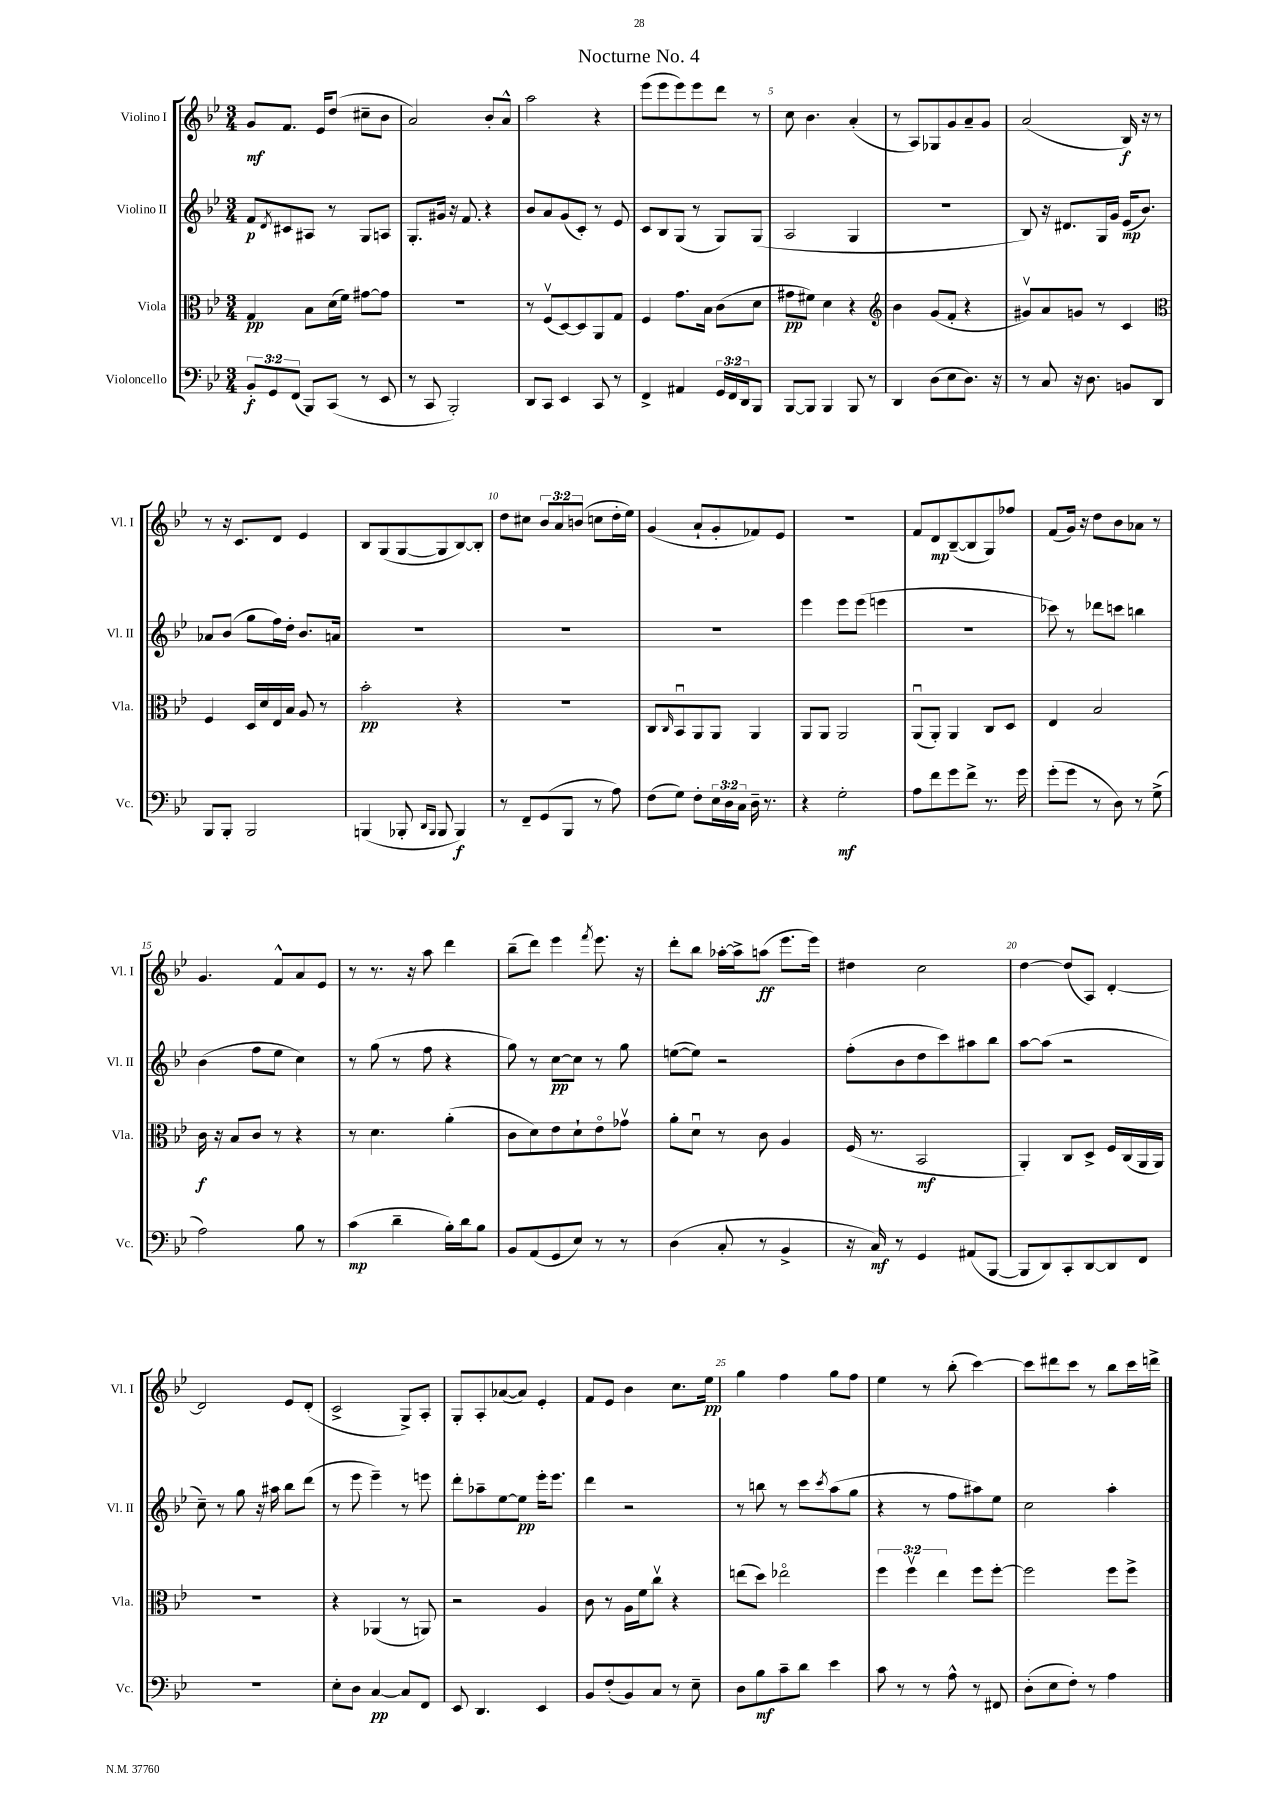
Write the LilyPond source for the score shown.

\header { title = "Nocturne No. 4" }
<<
\new StaffGroup <<
\new Staff = "s0" \with { instrumentName = "Violino I" shortInstrumentName = "Vl. I" } {
    \clef treble \key bes \major \numericTimeSignature \time 3/4 \override Staff.TupletNumber.text = #tuplet-number::calc-fraction-text
    g'8\mf f'8. ees'16 d''8( cis''8-- bes'8 |
    a'2) bes'8-. a'8-^ |
    a''2 r4 |
    ees'''8( ees'''8 ees'''8) ees'''8 d'''8 r8 |
    c''8 bes'4. a'4-.( |
    r8 a8) ges8 g'8 a'8-- g'8 |
    a'2( bes16\f) r16 r8 |
    r8 r16 c'8. d'8 ees'4 |
    bes8 g8( g8~ g8 bes8~) bes8-. |
    d''8 cis''8 \tuplet 3/2 { bes'8 a'8 b'8( } c''8 d''16-. ees''16) |
    g'4( a'8-! g'8-. fes'8) ees'8 |
    R2. |
    f'8 d'8\mp bes8~--( bes8 g8) fes''8 |
    f'8( g'16) r16 d''8 bes'8 aes'8 r8 |
    g'4. f'8-^ a'8 ees'8 |
    r8 r8. r16 a''8 d'''4 |
    bes''8--( d'''8) ees'''4 \acciaccatura { f'''8 } ees'''8. r16 |
    d'''8-. bes''8 aes''16~-. aes''16-> a''8\ff( ees'''8. ees'''16) |
    dis''4 c''2 |
    d''4~ d''8( a8) d'4~-. |
    d'2 ees'8 d'8-.( |
    c'2-> g8->) a8-. |
    g8-. a8-. aes'8~( aes'8) ees'4-. |
    f'8 ees'8 bes'4 c''8. ees''16\pp |
    g''4 f''4 g''8 f''8 |
    ees''4 r8 bes''8-.( c'''4~) |
    c'''8 dis'''8 c'''8 r8 bes''8 c'''16 d'''16-> \bar "|." |
}
\new Staff = "s1" \with { instrumentName = "Violino II" shortInstrumentName = "Vl. II" } {
    \clef treble \key bes \major \numericTimeSignature \time 3/4
    f'8\p \acciaccatura { d'8 } cis'8 ais8 r8 g8 a8 |
    g8.-. gis'16 r16 f'8. r4 |
    bes'8 a'8 g'8( c'8-.) r8 ees'8 |
    c'8 bes8 g8( r8 g8) g8( |
    a2 g4 |
    R2. |
    bes8) r16 dis'8. g16 g'16 ees'16\mp( bes'8.) |
    aes'8 bes'8( g''8 f''16) d''16-. bes'8. a'16 |
    R2. |
    R2. |
    R2. |
    ees'''4 ees'''8 ees'''8( e'''4 |
    R2. |
    ces'''8) r8 des'''8 c'''8 b''4 |
    bes'4( f''8 ees''8 c''4) |
    r8 g''8( r8 f''8 r4 |
    g''8) r8 c''8~\pp c''8 r8 g''8 |
    e''8~( e''8) r2 |
    f''8-.( bes'8 d''8 c'''8) ais''8 bes''8 |
    a''8~ a''8( r2 |
    c''8--) r8 g''8 r16 ais''16 bes''8 d'''8( |
    r8 ees'''8 ees'''4--) r8 e'''8 |
    d'''8-. aes''8-- ees''8~ ees''8\pp ees'''16-. ees'''8. |
    d'''4 r2 |
    r8 b''8 r8 c'''8 \acciaccatura { c'''8 } a''8( g''8 |
    r4 r8 f''8 ais''8) ees''8 |
    c''2 a''4-. \bar "|." |
}
\new Staff = "s2" \with { instrumentName = "Viola" shortInstrumentName = "Vla." } {
    \clef alto \key bes \major \numericTimeSignature \time 3/4 \override Staff.TupletNumber.text = #tuplet-number::calc-fraction-text
    g4\pp bes8 d'16( f'16) gis'8~ gis'8 |
    R2. |
    r8 f8\upbow( d8~) d8 a,8 g8 |
    f4 g'8. bes16 c'8( d'8 |
    gis'8\pp fis'8) d'4 r4 |
    \clef treble bes'4 g'8( f'8-. r4 |
    gis'8\upbow) a'8 g'8 r8 c'4 |
    \clef alto f4 d16 d'16 ees16 bes16 a8 r8 |
    bes'2-.\pp r4 |
    R2. |
    c8 \grace { c16 } bes,8\downbow a,8 a,8 a,4 |
    a,8 a,8 a,2 |
    a,8\downbow( a,8-.) a,4 c8 d8 |
    ees4 bes2 |
    c'16\f r16 bes8 c'8 r8 r4 |
    r8 d'4. a'4-.( |
    c'8 d'8) ees'8 d'8-! ees'8\flageolet ges'8\upbow |
    a'8-. d'8\downbow r8 c'8 a4 |
    f16( r8. bes,2\mf |
    a,4-.) c8 d8-> f16 c16( a,16 a,16) |
    R2. |
    r4 aes,4( r8 a,8) |
    r2 a4 |
    c'8 r8 a16 f'16 c''8\upbow r4 |
    e''8( d''8) ees''2\flageolet |
    \tuplet 3/2 { f''4 f''4\upbow ees''4 } f''8 f''8~-. |
    f''2 f''8 f''8-> \bar "|." |
}
\new Staff = "s3" \with { instrumentName = "Violoncello" shortInstrumentName = "Vc." } {
    \clef bass \key bes \major \numericTimeSignature \time 3/4 \override Staff.TupletNumber.text = #tuplet-number::calc-fraction-text
    \tuplet 3/2 { bes,8-.\f g,8 f,8( } bes,,8) c,8( r8 ees,8 |
    r8 c,8 bes,,2-.) |
    d,8 c,8 ees,4 c,8 r8 |
    f,4-> ais,4 \tuplet 3/2 { g,16 f,16 d,16 } bes,,8 |
    bes,,8~ bes,,8 bes,,4 bes,,8 r8 |
    d,4 d8( ees8 d8.) r16 |
    r8 c8 r16 d8. b,8 d,8 |
    bes,,8 bes,,8-. bes,,2 |
    b,,4( bes,,8-. \grace { d,16 bes,,16 } bes,,8 bes,,4\f) |
    r8 f,8-- g,8( bes,,8 r8 a8) |
    f8( g8) f8-. \tuplet 3/2 { ees16 d16 c16 } d16-- r8. |
    r4 g2-.\mf |
    a8 f'8 g'8 f'8-> r8. g'16 |
    g'8-.( g'8 r8 d8) r8 g8->( |
    a2) bes8 r8 |
    c'4\mp( d'4-- bes16-.) d'16 bes8 |
    bes,8 a,8( g,8 ees8) r8 r8 |
    d4( c8-. r8 bes,4-> |
    r16 c16\mf) r8 g,4 ais,8( bes,,8~ |
    bes,,8 d,8) c,8-. d,8~ d,8 f,8 |
    R2. |
    ees8-. d8 c4~\pp c8 f,8 |
    ees,8 d,4. ees,4 |
    bes,8 f8-.( bes,8) c8 r8 ees8-- |
    d8 bes8\mf c'8-- d'8 ees'4 |
    c'8 r8 r8 a8-^ r8 fis,8 |
    d8-.( ees8 f8-.) r8 a4 \bar "|." |
}
>>
>>
\layout { \context { \Score \override BarNumber.break-visibility = ##(#f #t #t) barNumberVisibility = #(every-nth-bar-number-visible 5) } }
